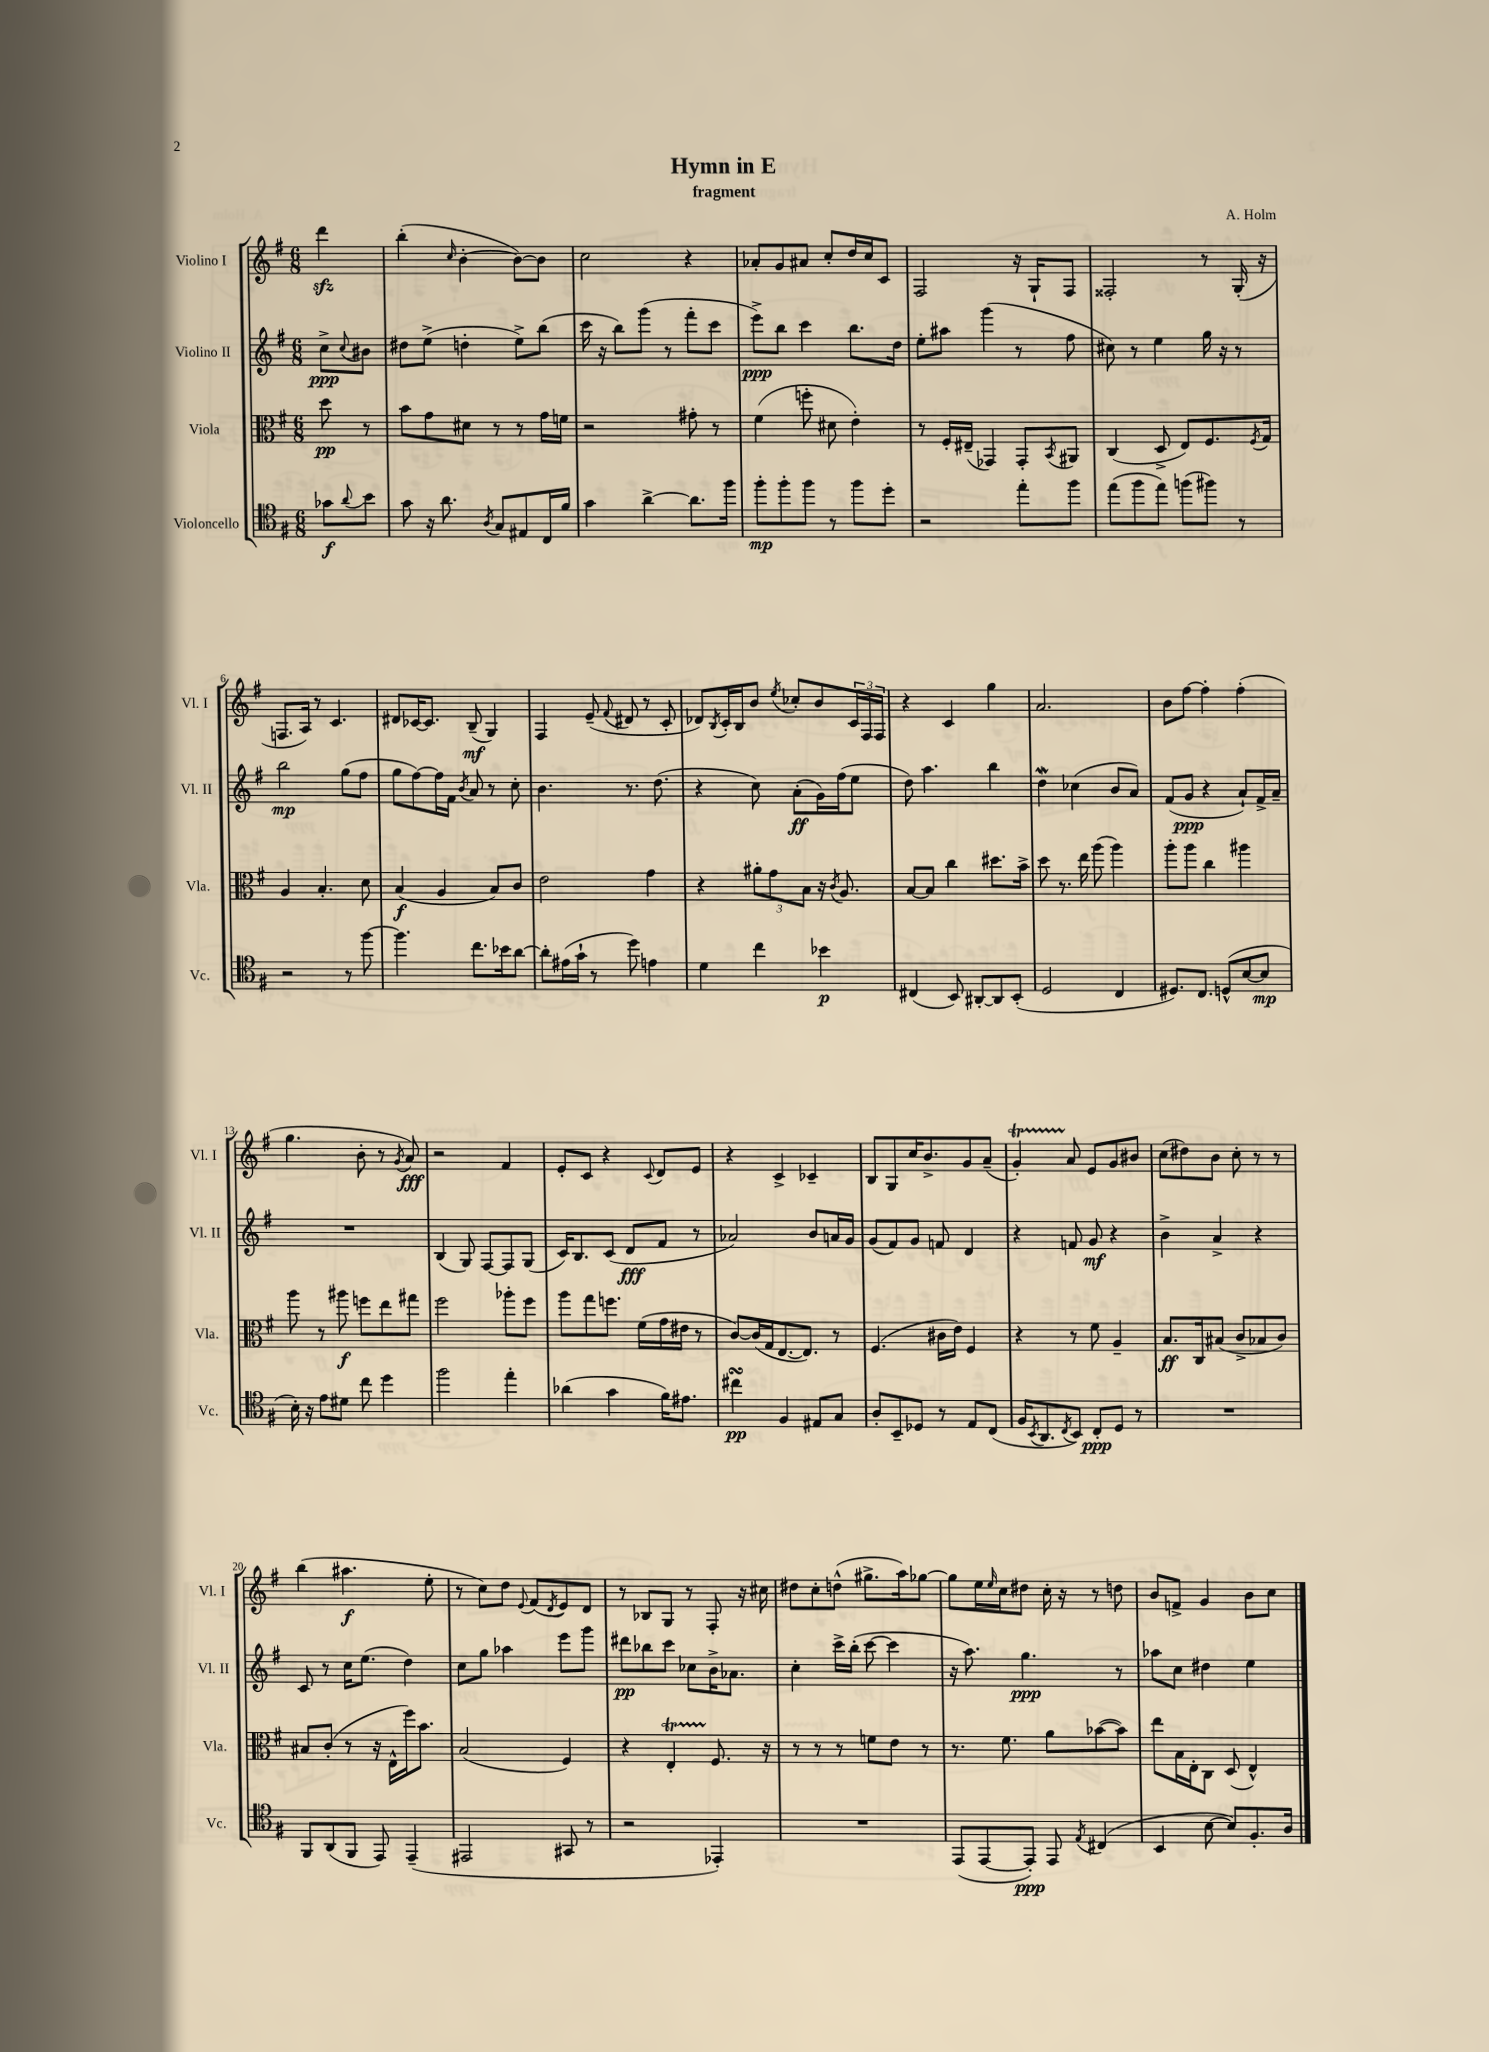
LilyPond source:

\header { title = "Hymn in E" composer = "A. Holm" subtitle = "fragment" }
<<
\new StaffGroup <<
\new Staff = "s0" \with { instrumentName = "Violino I" shortInstrumentName = "Vl. I" } {
    \clef treble \key g \major \numericTimeSignature \time 6/8 \partial 4
    d'''4\sfz |
    b''4-.( \grace { c''16 } b'4~-. b'8~) b'8 |
    c''2 r4 |
    aes'8-. g'8 ais'8 c''8-. d''16 c''16 c'8 |
    fis2 r16 g16-! fis8 |
    fisis2-. r8 g16-.( r16 |
    f8. a16) r8 c'4. |
    dis'8 ces'16~ ces'8. b8--\mf( g4) |
    fis4 e'8--( \appoggiatura { fis'8 } dis'8 r8 c'8-. |
    des'8) \acciaccatura { b8 } c'16-. b16 b'8 \acciaccatura { e''8 } ces''8-. b'8 \tuplet 3/2 { c'16 fis16 fis16 } |
    r4 c'4 g''4 |
    a'2. |
    b'8 fis''8~ fis''4-. fis''4-.( |
    g''4. b'8-. r8 \acciaccatura { g'8 } a'8\fff) |
    r2 fis'4 |
    e'8-. c'8 r4 \appoggiatura { c'8 } d'8 e'8 |
    r4 c'4-> ces'4-- |
    b8 g8 c''16 b'8.-> g'8 a'8--( |
    g'4-.\startTrillSpan) a'8\stopTrillSpan e'8 g'8 bis'8 |
    c''8( dis''8) b'8 c''8-. r8 r8 |
    b''4( ais''4.\f e''8-. |
    r8 c''8) d''8 \appoggiatura { e'8 } fis'8( \acciaccatura { d'8 } e'8) d'8 |
    r8 bes8 g8 r8 fis8-. r16 cis''16 |
    dis''8 c''8-. d''8-^( gis''8.-> a''16) ges''8~ |
    ges''8 e''16 \grace { e''16 } c''16 dis''8 c''16-. r16 r8 d''8 |
    b'8 f'8-> g'4 b'8 c''8 \bar "|." |
}
\new Staff = "s1" \with { instrumentName = "Violino II" shortInstrumentName = "Vl. II" } {
    \clef treble \key g \major \numericTimeSignature \time 6/8 \partial 4
    c''8->\ppp \appoggiatura { c''8 } bis'8 |
    dis''8 e''8->( d''4-. e''8->) b''8( |
    c'''16 r16 b''8) g'''8( r8 fis'''8-. c'''8 |
    e'''8->\ppp) b''8 c'''4 b''8. d''16 |
    e''8-. ais''8 g'''4( r8 fis''8 |
    cis''8) r8 e''4 g''16 r16 r8 |
    b''2\mp g''8( fis''8 |
    g''8 fis''8~) fis''16 fis'16 \acciaccatura { b'8 } a'8 r8 c''8-. |
    b'4. r8. d''8.( |
    r4 c''8) a'8-.\ff( g'16) fis''16( e''8 |
    d''8) a''4. b''4 |
    d''4\mordent ces''4( b'8 a'8) |
    fis'8( g'8\ppp r4 a'8-!) fis'16-> a'16-- |
    R2. |
    b4( g8) fis8~ fis8 g8( |
    c'16) b8. c'8( d'8\fff fis'8 r8 |
    aes'2) b'8 a'16 g'16 |
    g'8( fis'8) g'8 f'8 d'4 |
    r4 f'8 g'8\mf r4 |
    b'4-> a'4-> r4 |
    c'8 r8 c''16 e''8.( d''4) |
    c''8 g''8 aes''4 e'''8 g'''8 |
    dis'''8\pp bes''8 c'''8 ces''8 b'16-> aes'8. |
    c''4-. c'''16-> b''16-.( c'''8~ c'''4 |
    r16 a''8.) g''4.\ppp r8 |
    aes''8 c''8 dis''4 e''4 \bar "|." |
}
\new Staff = "s2" \with { instrumentName = "Viola" shortInstrumentName = "Vla." } {
    \clef alto \key g \major \numericTimeSignature \time 6/8 \partial 4
    d''8\pp r8 |
    b'8 g'8 dis'8 r8 r8 g'16 f'16 |
    r2 gis'8-. r8 |
    fis'4( f''8-. dis'8 e'4-.) |
    r8 fis16-. eis16--( ges,4) ges,8-. \acciaccatura { b,8 } ais,8 |
    c4( d8-> e8) fis8. \acciaccatura { fis8 } g16 |
    a4 b4.-. d'8 |
    b4\f( a4 b8) c'8 |
    e'2 g'4 |
    r4 \tuplet 3/2 { ais'8-. g'8 b8 } r16 \acciaccatura { c'8 } a8. |
    b8~ b8 c''4 dis''8. b'16-> |
    d''8 r8. e''16 a''8( a''4) |
    a''8-. a''8 c''4 ais''4 |
    a''8 r8 ais''8\f f''8 e''8 gis''8 |
    fis''2 aes''8-. fis''8 |
    a''8 g''8 f''8. fis'16( g'16 eis'16 r8 |
    c'8~) c'16( g16 e8.~ e8.) r8 |
    fis4.( cis'16 e'16) fis4 |
    r4 r8 fis'8 a4-- |
    b8.\ff c16 bis8( c'8-> bes8 c'8) |
    bis8 c'8-.( r8 r16 e16-^ fis''16) b'8. |
    b2( fis4) |
    r4 e4-.\startTrillSpan fis8.\stopTrillSpan r16 |
    r8 r8 r8 f'8 e'8 r8 |
    r8. fis'8. a'8 bes'8~( bes'8) |
    e''8 b16 e16-. c8 d8( e4-^) \bar "|." |
}
\new Staff = "s3" \with { instrumentName = "Violoncello" shortInstrumentName = "Vc." } {
    \clef tenor \key g \major \numericTimeSignature \time 6/8 \partial 4
    ges'8\f \appoggiatura { a'8 } b'8 |
    g'8 r16 a'8. \acciaccatura { a8 } g8 eis8 c16 fis'16 |
    g'4 a'4~-> a'8. fis''16 |
    fis''8-.\mp fis''8-. fis''8 r8 fis''8 d''8-. |
    r2 e''8-. fis''8 |
    e''8( fis''8 e''8) f''8( fis''8) r8 |
    r2 r8 fis''8~ |
    fis''4. c''8. bes'16 a'8~ |
    a'8-. eis'16( g'16-! r8 d''8) e'4 |
    d'4 c''4 bes'4\p |
    cis4( b,8) ais,8~-. ais,8 b,8-.( |
    d2 c4 |
    dis8.) c8. d8-^( b8~ b8\mp |
    b16-.) r16 e'8 dis'8 c''8 d''4 |
    fis''2 e''4-. |
    aes'4( g'4 fis'16) eis'8. |
    cis''4\turn\pp fis4 eis8 g8 |
    a8-. b,8-- des8 r8 e8 c8( |
    fis16 \acciaccatura { b,8 } a,8. \acciaccatura { c8 } b,8) c8-.\ppp d8 r8 |
    R2. |
    fis,8 a,8( fis,8 e,8) e,4--( |
    eis,2 gis,8 r8 |
    r2 ees,4-.) |
    R2. |
    e,8( e,8~ e,8-.\ppp) e,8 \acciaccatura { e8 } cis4( |
    b,4 b8~ b8) fis8.-. a16 \bar "|." |
}
>>
>>
